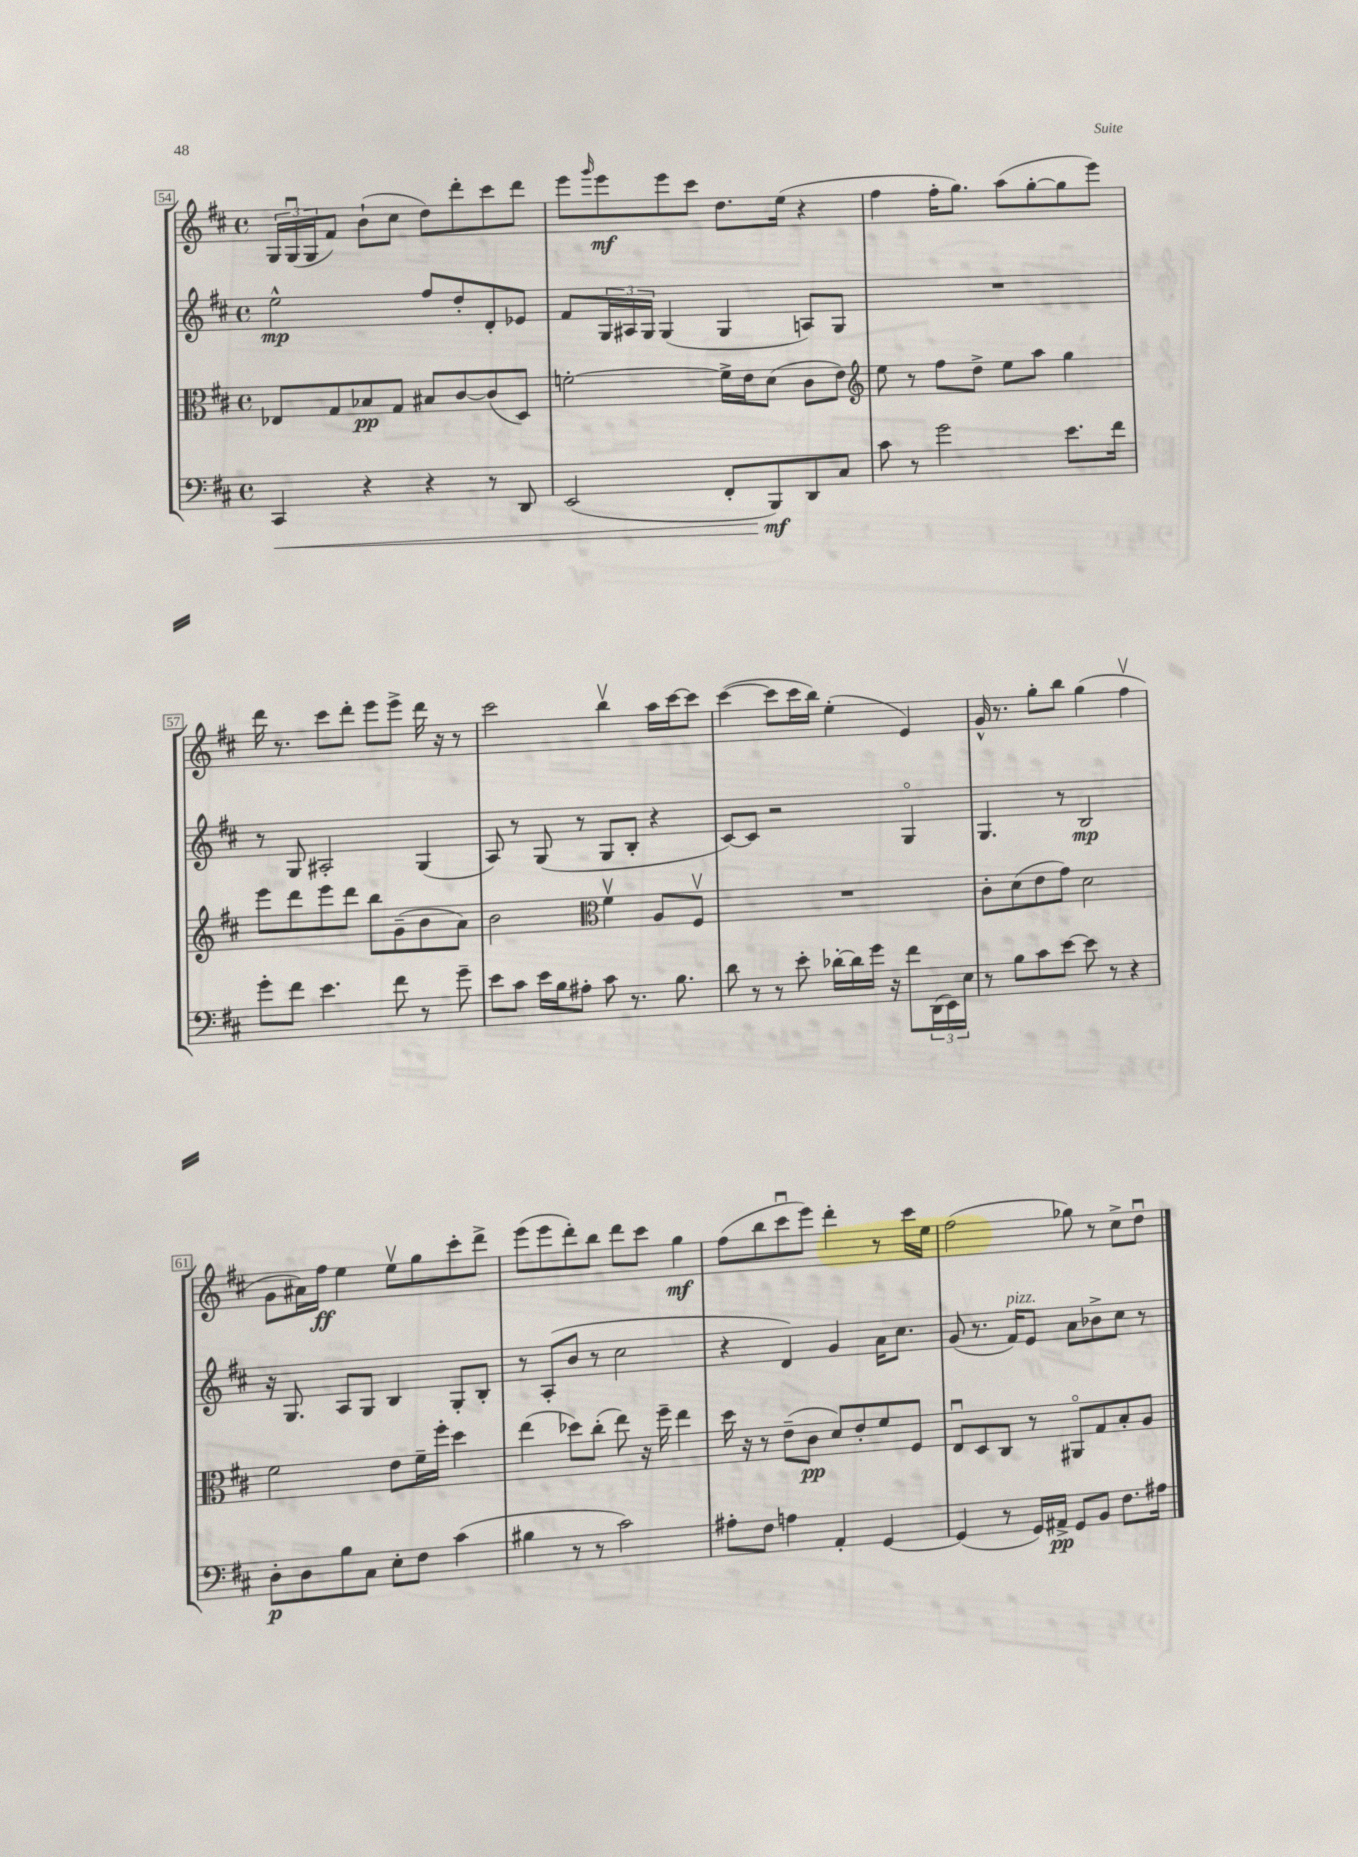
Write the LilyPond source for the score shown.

<<
\new StaffGroup <<
\new Staff = "s0" {
    \clef treble \key d \major \defaultTimeSignature \time 4/4
    \tuplet 3/2 { g16 g16\downbow( g16 } fis'8) b'8-!( cis''8 d''8) d'''8-. cis'''8 d'''8 |
    e'''8 \grace { g'''16 } e'''8\mf e'''8 cis'''8 d''8. e''16( r4 |
    fis''4 fis''16-. g''8.) a''8( g''8~-. g''8 e'''8) |
    d'''16 r8. cis'''8 d'''8-. e'''8 e'''8-> d'''16 r16 r8 |
    cis'''2 b''4\upbow a''16 cis'''16~ cis'''8 |
    cis'''4~( cis'''8 cis'''16 b''16) e''4-.( e'4) |
    g'16-^ r8. g''8-. b''8 g''4( fis''4\upbow |
    g'8 ais'16) fis''16\ff e''4 e''8\upbow g''8 cis'''8-. d'''8-> |
    e'''8( e'''8 d'''8-.) b''8 d'''8 cis'''8 g''4\mf |
    fis''8( b''8 cis'''8\downbow e'''8) d'''4-. r8 cis'''16 e''16 |
    fis''2( ges''8) r8 cis''8-> d''8\downbow \bar "|." |
}
\new Staff = "s1" {
    \clef treble \key d \major \defaultTimeSignature \time 4/4
    e''2-^\mp fis''8 d''8-. d'8-. ees'8 |
    fis'8 \tuplet 3/2 { g16 ais16 g16 } g4( g4 a8) g8 |
    R1 |
    r8 g8 ais2-. g4( |
    a8) r8 g8( r8 g8 b8-. r4 |
    cis'8~) cis'8 r2 g4\flageolet |
    g4. r8 b2\mp |
    r16 g8. a8 g8 b4 g8-. b8-. |
    r8 a8-.( b'8 r8 cis''2 |
    r4 d'4) g'4 a'16 cis''8. |
    g'8( r8. fis'16^\markup { \italic "pizz." }) e'8 a'8 bes'8-> cis''8 r8 \bar "|." |
}
\new Staff = "s2" {
    \clef alto \key d \major \defaultTimeSignature \time 4/4
    ees8 g8 bes8\pp g8 bis8 cis'8~ cis'8( d8) |
    f'2~-. f'16-> e'16 d'8( cis'8 e'8) |
    \clef treble e''8 r8 fis''8 d''8-> e''8 a''8 g''4 |
    e'''8 d'''8 e'''8 d'''8 b''8 g'8--( b'8 a'8) |
    b'2 \clef alto fis'4\upbow a8 fis8\upbow |
    R1 |
    cis'8-. d'8( e'8 g'8) d'2 |
    fis'2 e'8 fis'16-- fis''16-. d''4 |
    e''4( des''8) cis''8-.( e''8) r16 fis''16-- e''4 |
    d''16 r16 r8 e'8--( cis'8\pp d'8) e'8-. fis'8 fis8 |
    e8\downbow d8 cis8 r8 ais,8\flageolet g8 b8-. a8 \bar "|." |
}
\new Staff = "s3" {
    \clef bass \key d \major \defaultTimeSignature \time 4/4
    cis,4\< r4 r4 r8 d,8 |
    e,2( fis,8-. b,,8\mf\!) d,8 cis8 |
    cis'8 r8 g'2 e'8. fis'16 |
    g'8-. fis'8 e'4. fis'8 r8 g'8-- |
    e'8 cis'8 e'16 b16 ais8-. cis'8 r8. b8. |
    d'8 r8 r8 e'8-. des'16~-. des'16 g'16 r16 fis'8 \tuplet 3/2 { d,16( e,16) e16 } |
    r8 b8 cis'8 e'8~ e'8 r8 r4 |
    d8-.\p d8 b8 cis8 e8-. fis8 cis'4( |
    bis4 r8 r8 cis'2) |
    ais8-. fis8 a4 a,4-. g,4~ |
    g,4( r8 g,16) ais,16->\pp g,8 b,8 fis8. ais16 \bar "|." |
}
>>
>>
\layout { \context { \Score currentBarNumber = #54 \override BarNumber.stencil = #(make-stencil-boxer 0.1 0.3 ly:text-interface::print) } }
